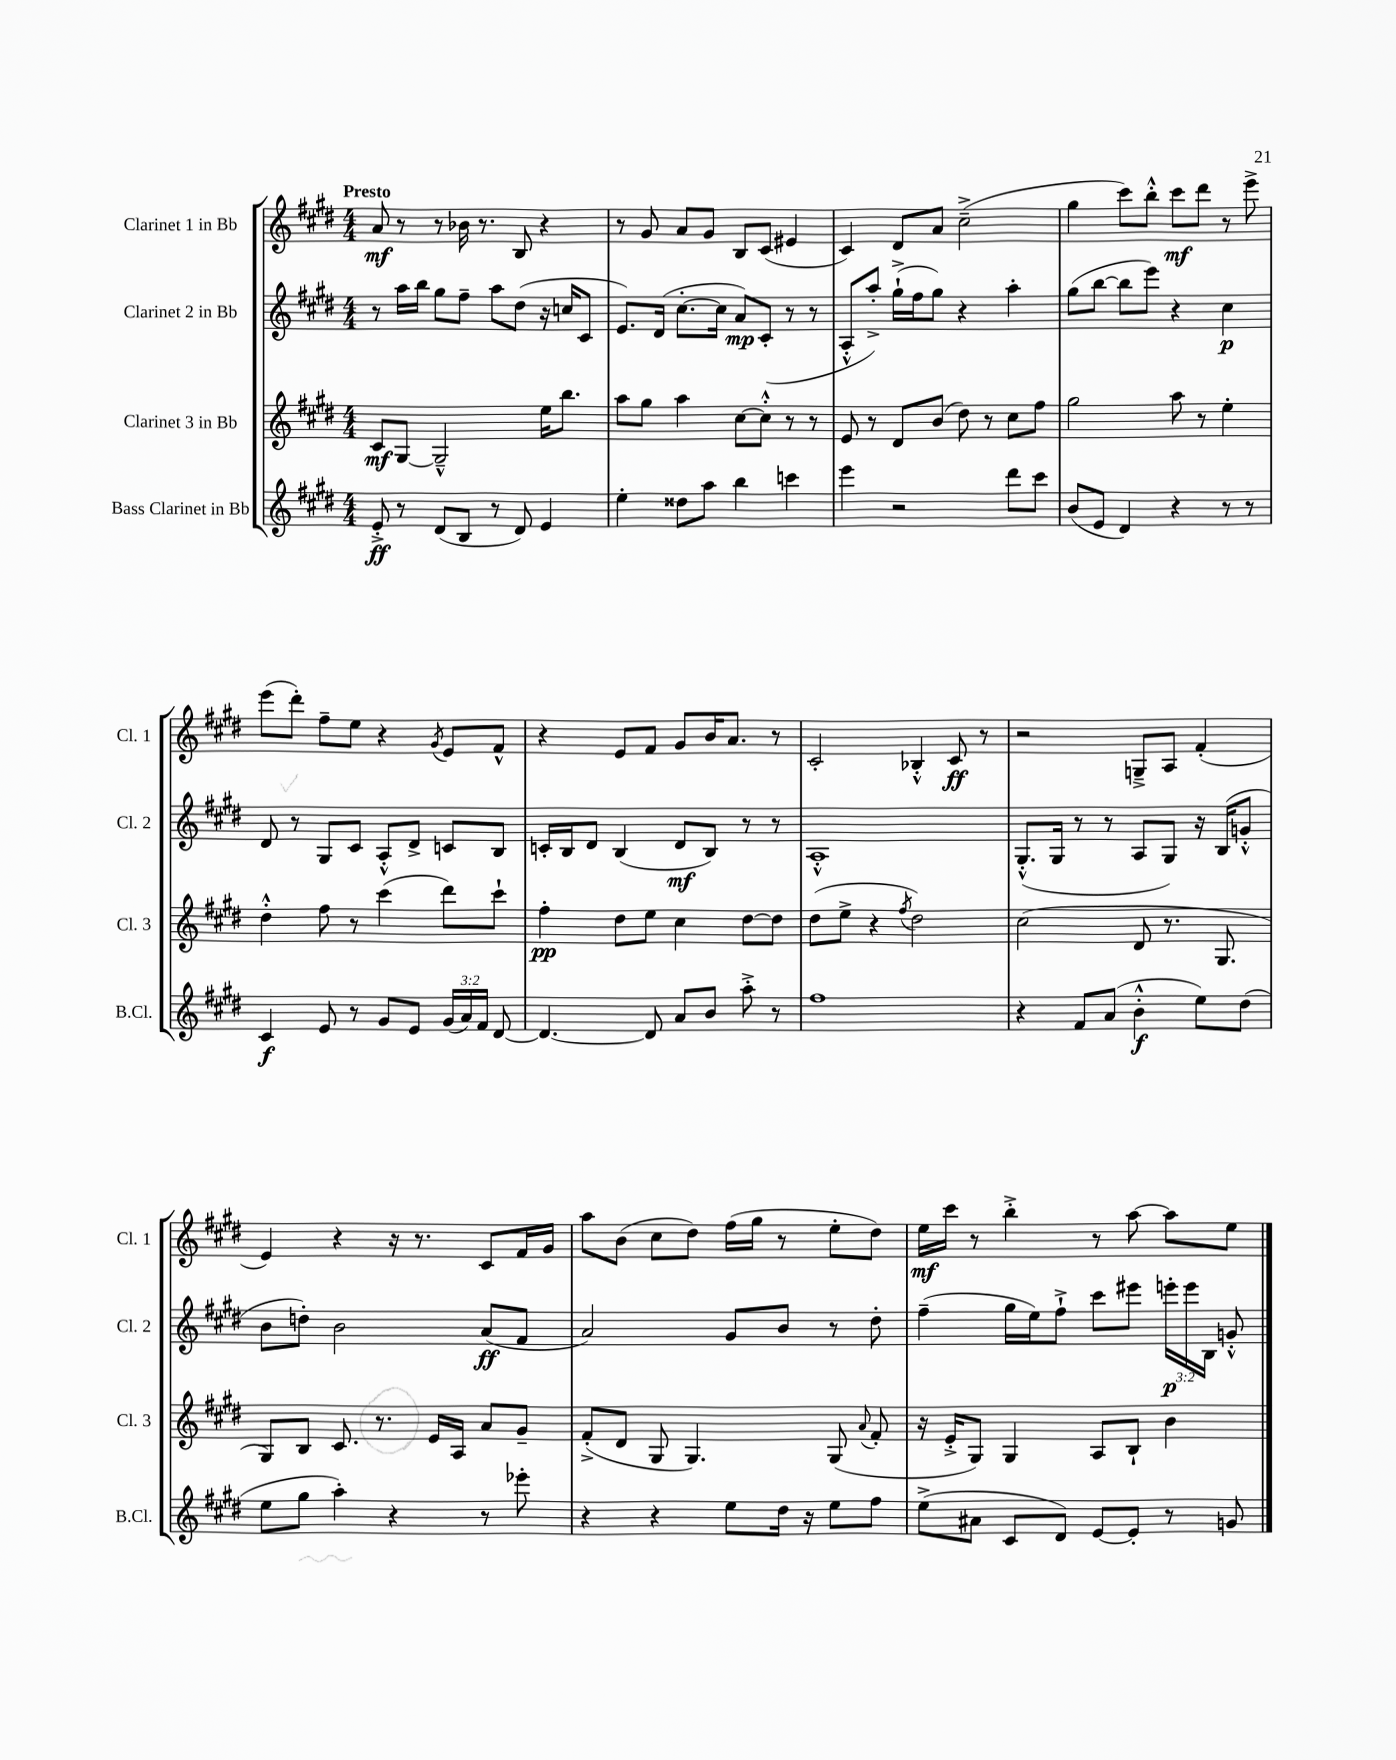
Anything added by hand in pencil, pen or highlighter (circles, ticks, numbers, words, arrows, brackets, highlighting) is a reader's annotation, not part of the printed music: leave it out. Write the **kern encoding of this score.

**kern	**dynam	**kern	**dynam	**kern	**dynam	**kern	**dynam
*part4	*part4	*part3	*part3	*part2	*part2	*part1	*part1
*staff4	*staff4	*staff3	*staff3	*staff2	*staff2	*staff1	*staff1
*I"Bass Clarinet in Bb	*	*I"Clarinet 3 in Bb	*	*I"Clarinet 2 in Bb	*	*I"Clarinet 1 in Bb	*
*I'B.Cl.	*	*I'Cl. 3	*	*I'Cl. 2	*	*I'Cl. 1	*
*clefG2	*	*clefG2	*	*clefG2	*	*clefG2	*
*k[f#c#g#d#]	*	*k[f#c#g#d#]	*	*k[f#c#g#d#]	*	*k[f#c#g#d#]	*
*M4/4	*	*M4/4	*	*M4/4	*	*M4/4	*
=1	=1	=1	=1	=1	=1	=1	=1
!	!	!	!	!	!	!LO:TX:a:B:t=Presto	!
8e'^/	ff	8c#/L	mf	8r	.	8a/	mf
8r	.	[8G#/J	.	16aa\LL	.	8r	.
.	.	.	.	16bb\JJ	.	.	.
(8d#/L	.	2G#~^^/]	.	8gg#\L	.	8r	.
8B/J	.	.	.	8ff#~\J	.	16b-X\	.
.	.	.	.	.	.	8.r	.
8r	.	.	.	8aa\L	.	.	.
8d#/)	.	.	.	(8dd#\J	.	8B/	.
4e/	.	16ee\KL	.	16r	.	4r	.
.	.	8.bb\J	.	16ccn/KL	.	.	.
.	.	.	.	8c#/J	.	.	.
=2	=2	=2	=2	=2	=2	=2	=2
4ee'\	.	8aa\L	.	8.e/L)	.	8r	.
.	.	8gg#\J	.	.	.	8g#/	.
.	.	.	.	(16d#/Jk	.	.	.
8dd##X\L	.	4aa\	.	[8.cc#'\L	.	8a/L	.
8aa\J	.	.	.	.	.	8g#/J	.
.	.	.	.	16cc#\Jk]	.	.	.
4bb\	.	[8cc#\L	.	8a/L)	mp	8B/L	.
.	.	8cc#'^^\J]	.	(8c#'/J	.	(8c#/J	.
4cccn\	.	8r	.	8r	.	4e#X/	.
.	.	8r	.	8r	.	.	.
=3	=3	=3	=3	=3	=3	=3	=3
4eee\	.	8e/	.	8A'^^/L	.	4c#/)	.
.	.	8r	.	8aa'^/J)	.	.	.
2r	.	8d#/L	.	(16gg#`^\LL	.	8d#/L	.
.	.	.	.	16ff#\J	.	.	.
.	.	(8b/J	.	8gg#\J)	.	8a/J	.
.	.	8dd#\)	.	4r	.	(2cc#~^\	.
.	.	8r	.	.	.	.	.
8ddd#\L	.	8cc#\L	.	4aa'\	.	.	.
8ccc#\J	.	8ff#\J	.	.	.	.	.
=4	=4	=4	=4	=4	=4	=4	=4
(8b/L	.	2gg#\	.	(8gg#\L	.	4gg#\	.
8e/J	.	.	.	[8bb\J	.	.	.
4d#/)	.	.	.	8bb\L]	.	8ccc#\L)	.
.	.	.	.	8eee\J)	.	8bb'^^\J	.
4r	.	8aa\	.	4r	.	8ccc#\L	mf
.	.	8r	.	.	.	8ddd#\J	.
8r	.	4ee'\	.	4cc#\	p	8r	.
8r	.	.	.	.	.	8eee^\	.
!!LO:LB:g=z
=5	=5	=5	=5	=5	=5	=5	=5
4c#/	f	4dd#'^^\	.	8d#/	.	(8eee\L	.
.	.	.	.	8r	.	8ddd#'\J)	.
8e/	.	8ff#\	.	8G#/L	.	8ff#~\L	.
8r	.	8r	.	8c#/J	.	8ee\J	.
8g#/L	.	(4ccc#\	.	8A'^^/L	.	4r	.
8e/J	.	.	.	8d#^/J	.	.	.
.	.	.	.	.	.	8qg#/	.
(24g#/LL	.	8ddd#\L)	.	8cn/L	.	8e/L	.
24a/)	.	.	.	.	.	.	.
24f#/JJ	.	.	.	.	.	.	.
[8d#/	.	8ccc#`\J	.	8B/J	.	8f#^^/J	.
=6	=6	=6	=6	=6	=6	=6	=6
4.d#/_	.	4ff#'\	pp	16cn'/LL	.	4r	.
.	.	.	.	16B/J	.	.	.
.	.	.	.	8d#/J	.	.	.
.	.	8dd#\L	.	(4B/	.	8e/L	.
8d#/]	.	8ee\J	.	.	.	8f#/J	.
8a/L	.	4cc#\	.	8d#/L	mf	8g#/L	.
8b/J	.	.	.	8B/J)	.	16b/K	.
.	.	.	.	.	.	8.a/J	.
8aa'^\	.	[8dd#\L	.	8r	.	.	.
8r	.	8dd#\J]	.	8r	.	8r	.
=7	=7	=7	=7	=7	=7	=7	=7
1ff#	.	(8dd#\L	.	1A'^^	.	2c#'/	.
.	.	8ee^\J	.	.	.	.	.
.	.	4r	.	.	.	.	.
.	.	8qff#/	.	.	.	.	.
.	.	2dd#\)	.	.	.	4B-X'^^/	.
.	.	.	.	.	.	8c#/	ff
.	.	.	.	.	.	8r	.
=8	=8	=8	=8	=8	=8	=8	=8
4r	.	(2cc#\	.	(8.G#'^^/L	.	2r	.
.	.	.	.	16G#/Jk	.	.	.
8f#/L	.	.	.	8r	.	.	.
(8a/J	.	.	.	8r	.	.	.
4b'^^\	f	8d#/	.	8A/L	.	8Gn~^/L	.
.	.	8.r	.	8G#/J)	.	8A/J	.
8ee\L)	.	.	.	16r	.	(4f#'/	.
.	.	8.G#/	.	(16B/KL	.	.	.
(8dd#\J	.	.	.	8gn'^^/J	.	.	.
!!LO:LB:g=z
=9	=9	=9	=9	=9	=9	=9	=9
8ee\L	.	8G#/L)	.	8b\L	.	4e/)	.
8gg#\J	.	8B/J	.	8ddn'\J)	.	.	.
4aa'\)	.	8.c#/	.	2b\	.	4r	.
.	.	8.r	.	.	.	.	.
4r	.	.	.	.	.	16r	.
.	.	.	.	.	.	8.r	.
.	.	16e/LL	.	.	.	.	.
.	.	16A/JJ	.	.	.	.	.
8r	.	8a/L	.	(8a/L	ff	8c#/L	.
8eee-X'\	.	8g#~/J	.	8f#/J	.	16f#/L	.
.	.	.	.	.	.	16g#/JJ	.
=10	=10	=10	=10	=10	=10	=10	=10
4r	.	(8f#'^/L	.	2a/)	.	8aa\L	.
.	.	8d#/J	.	.	.	(8b\J	.
4r	.	8G#/	.	.	.	8cc#\L	.
.	.	4.G#/)	.	.	.	8dd#\J)	.
8ee\L	.	.	.	8g#/L	.	(16ff#\LL	.
.	.	.	.	.	.	16gg#\JJ	.
16dd#\Jk	.	.	.	8b/J	.	8r	.
16r	.	.	.	.	.	.	.
8ee\L	.	(8G#/	.	8r	.	8ee'\L	.
.	.	8qqa/	.	.	.	.	.
8ff#\J	.	8f#'/	.	8dd#'\	.	8dd#\J)	.
=11	=11	=11	=11	=11	=11	=11	=11
(8ee^\L	.	16r	.	(4ff#~\	.	16ee\LL	mf
.	.	16e'^/KL	.	.	.	16ccc#\JJ	.
8a#X\J	.	8G#/J)	.	.	.	8r	.
8c#/L	.	4G#/	.	16gg#\LL	.	4bb'^\	.
.	.	.	.	16ee\J)	.	.	.
8d#/J)	.	.	.	8ff#`^\J	.	.	.
[8e/L	.	8A/L	.	8ccc#\L	.	8r	.
8e'/J]	.	8B`/J	.	8eee#X\J	.	[8aa\	.
8r	.	4b\	.	24eeen'\LL	p	8aa\L]	.
.	.	.	.	24eee\	.	.	.
.	.	.	.	24B\JJ	.	.	.
8gn/	.	.	.	8gn'^^/	.	8ee\J	.
==	==	==	==	==	==	==	==
*-	*-	*-	*-	*-	*-	*-	*-
